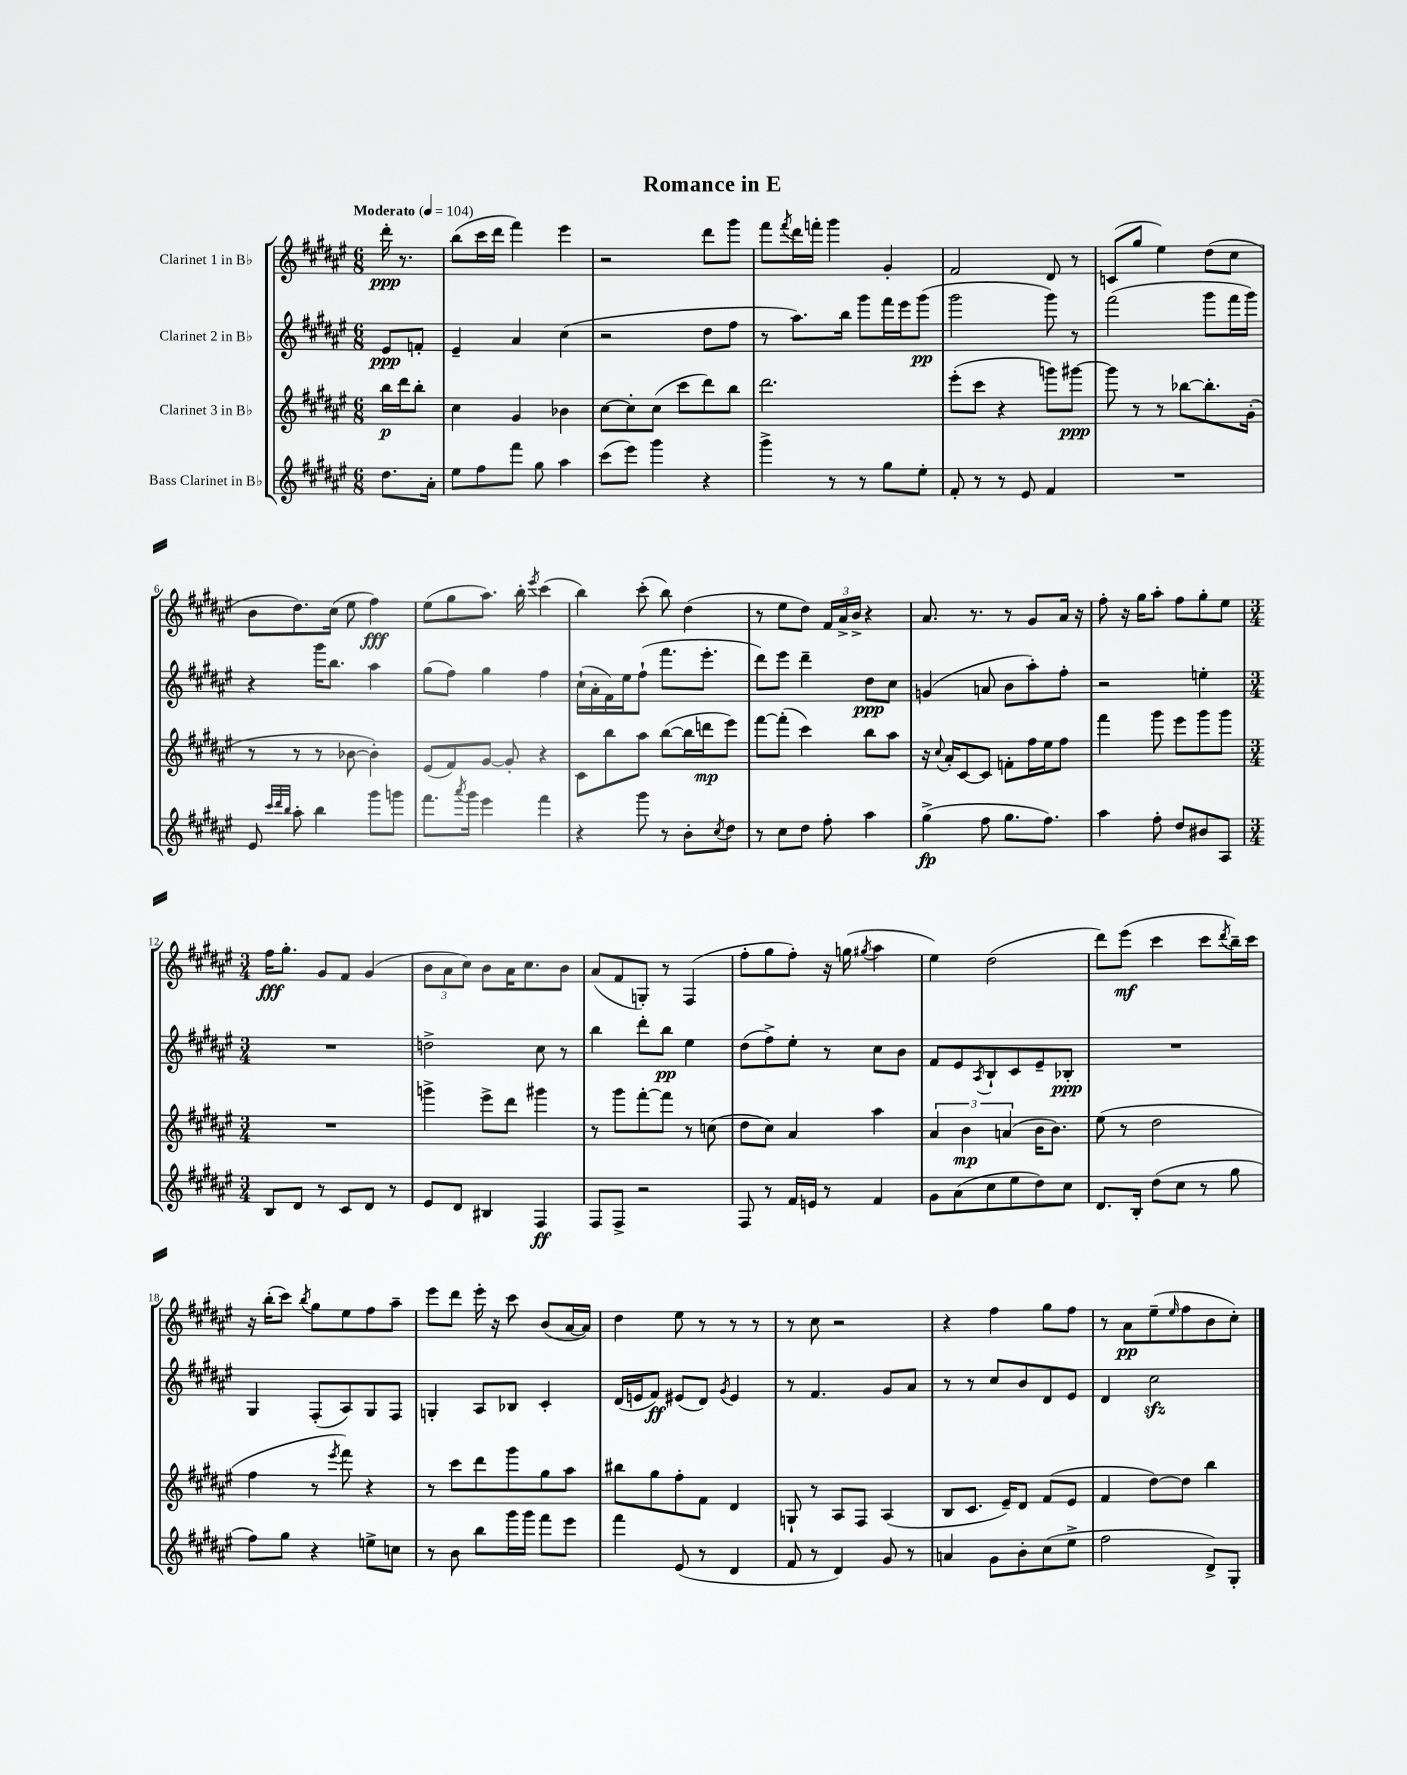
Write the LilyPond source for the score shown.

\header { title = "Romance in E" }
<<
\new StaffGroup <<
\new Staff = "s0" \with { instrumentName = "Clarinet 1 in Bb" } {
    \clef treble \key fis \major \numericTimeSignature \time 6/8 \partial 4 \tempo "Moderato" 4 = 104
    dis'''16-.\ppp r8. |
    b''8( cis'''16 dis'''16 fis'''4) eis'''4 |
    r2 dis'''8 gis'''8 |
    fis'''8 \acciaccatura { fis'''8 } dis'''16 f'''16-. gis'''4 gis'4-. |
    fis'2 dis'8 r8 |
    c'8( gis''8 eis''4) dis''8( cis''8 |
    b'8 dis''8.) cis''16( eis''8 fis''4\fff) |
    eis''8( gis''8 ais''8.) b''16-. \acciaccatura { eis'''8 } cis'''4( |
    b''4) cis'''8-.( b''8) dis''4( |
    r8 eis''8 dis''8) \tuplet 3/2 { fis'16 ais'16-> b'16-> } r4 |
    ais'8. r8. r8 gis'8 ais'16 r16 |
    fis''8-. r16 gis''16 ais''8-. fis''8 gis''8-. eis''8 |
    \numericTimeSignature \time 3/4 fis''16\fff gis''8.-. gis'8 fis'8 gis'4( |
    \tuplet 3/2 { b'8 ais'8 cis''8) } b'8 ais'16 cis''8. b'8 |
    ais'8( fis'8 g8-.) r8 fis4( |
    fis''8-. gis''8 fis''8-.) r16 g''16( \acciaccatura { gis''8 } ais''4 |
    eis''4) dis''2( |
    dis'''8) eis'''8\mf( cis'''4 cis'''8 \acciaccatura { dis'''8 } b''16--) cis'''16 |
    r16 b''16-.( cis'''8) \acciaccatura { b''8 } gis''8 eis''8 fis''8 ais''8-- |
    eis'''8 dis'''8 eis'''16-. r16 cis'''8 b'8( ais'16~ ais'16) |
    dis''4 eis''8 r8 r8 r8 |
    r8 cis''8 r2 |
    r4 fis''4 gis''8 fis''8 |
    r8 ais'8\pp eis''8--( \grace { eis''16 } fis''8 b'8 cis''8-.) \bar "|." |
}
\new Staff = "s1" \with { instrumentName = "Clarinet 2 in Bb" } {
    \clef treble \key fis \major \numericTimeSignature \time 6/8 \partial 4
    eis'8\ppp f'8-. |
    eis'4-- ais'4 cis''4( |
    r2 dis''8 fis''8 |
    r8 ais''8.) b''16 gis'''8 fis'''16 eis'''16 gis'''8\pp( |
    gis'''2 gis'''8) r8 |
    fis'''2( gis'''8 fis'''16 gis'''16) |
    r4 gis'''16 b''8. ais''4 |
    gis''8( fis''8) gis''4 fis''4 |
    cis''16-!( ais'16-. fis'16) eis''16 fis''8-!( fis'''8. eis'''8.-. |
    dis'''8) eis'''8 dis'''4-- dis''8\ppp cis''8 |
    g'4( a'8 b'8 ais''8-.) fis''8-. |
    r2 e''4-. |
    \numericTimeSignature \time 3/4 R2. |
    d''2-> cis''8 r8 |
    b''4 dis'''8-. b''8\pp eis''4 |
    dis''8( fis''8->) eis''8-. r8 cis''8 b'8 |
    fis'8 eis'8 \acciaccatura { ais8 } b8-! cis'8 eis'8-- bes8-.\ppp |
    R2. |
    gis4 fis8-.( ais8) gis8 fis8 |
    g4-. ais8 bes8 cis'4-. |
    dis'16( e'16 fis'8\ff) eis'8( dis'8) \acciaccatura { gis'8 } eis'4 |
    r8 fis'4. gis'8 ais'8 |
    r8 r8 cis''8 b'8 dis'8 eis'8 |
    dis'4 cis''2\sfz \bar "|." |
}
\new Staff = "s2" \with { instrumentName = "Clarinet 3 in Bb" } {
    \clef treble \key fis \major \numericTimeSignature \time 6/8 \partial 4
    b''16\p dis'''16 b''8-. |
    cis''4 gis'4 bes'4 |
    cis''8~ cis''8-. cis''8( cis'''8 dis'''8) b''8 |
    dis'''2. |
    eis'''8-.( cis'''8 r4 g'''8) gis'''8~\ppp |
    gis'''8 r8 r8 bes''8~ bes''8.-. gis'16-.( |
    r8 r8 r8 bes'8~ bes'4-.) |
    eis'8( fis'8) gis'8~ gis'8-. r4 |
    cis'8 b''8 ais''8 b''8~( b''16 d'''16\mp eis'''8) |
    fis'''8~ fis'''8-.( cis'''4) b''8 ais''8 |
    r16 \appoggiatura { cis''8 } ais'16-. cis'8~ cis'8 f'8-. fis''16 eis''16 fis''8 |
    fis'''4 gis'''8 eis'''8 gis'''8 gis'''8 |
    \numericTimeSignature \time 3/4 R2. |
    g'''4-> eis'''8-> dis'''8 gis'''4 |
    r8 gis'''8 fis'''8~-. fis'''8 r8 c''8( |
    dis''8 cis''8) ais'4 ais''4 |
    \tuplet 3/2 { ais'4 b'4\mp a'4( } b'16 b'8.) |
    eis''8( r8 dis''2 |
    fis''4 r8 \acciaccatura { eis'''8 } fis'''8) r4 |
    r8 cis'''8 dis'''8 gis'''8 gis''8 ais''8 |
    bis''8 gis''8 fis''8-. fis'8 dis'4 |
    g8-! r8 ais8 fis8 ais4( |
    b8 cis'8. eis'16--) dis'8 fis'8( eis'8 |
    fis'4 dis''8~) dis''8 b''4 \bar "|." |
}
\new Staff = "s3" \with { instrumentName = "Bass Clarinet in Bb" } {
    \clef treble \key fis \major \numericTimeSignature \time 6/8 \partial 4
    dis''8. ais'16-. |
    eis''8 fis''8 fis'''8 gis''8 ais''4 |
    cis'''8( eis'''8) gis'''4 r4 |
    gis'''4-> r8 r8 gis''8 eis''8-. |
    fis'8-. r8 r8 eis'8 fis'4 |
    R2. |
    eis'8 \grace { cis'''32 dis'''32 b''32 } ais''8-. b''4 gis'''8 g'''8 |
    fis'''8. \acciaccatura { ais'''8 } gis'''16 eis'''4 fis'''4 |
    r4 gis'''8 r8 b'8-. \acciaccatura { cis''8 } dis''8 |
    r8 cis''8 dis''8 fis''8-. ais''4 |
    gis''4->\fp( fis''8 gis''8. fis''8.) |
    ais''4 fis''8-. dis''8 bis'8 ais8 |
    \numericTimeSignature \time 3/4 b8 dis'8 r8 cis'8 dis'8 r8 |
    eis'8 dis'8 bis4 fis4\ff |
    fis8 fis8-> r2 |
    fis8 r8 fis'16 e'16 r8 fis'4 |
    gis'8 ais'8( cis''8 eis''8 dis''8) cis''8 |
    dis'8. b16-. dis''8( cis''8 r8 gis''8 |
    fis''8) gis''8 r4 e''8-> c''8 |
    r8 b'8 b''8 gis'''16 gis'''16 fis'''8 eis'''8 |
    fis'''4 eis'8( r8 dis'4 |
    fis'8 r8 dis'4) gis'8 r8 |
    a'4 gis'8 b'8-. cis''8( eis''8-> |
    fis''2 dis'8->) gis8-. \bar "|." |
}
>>
>>
